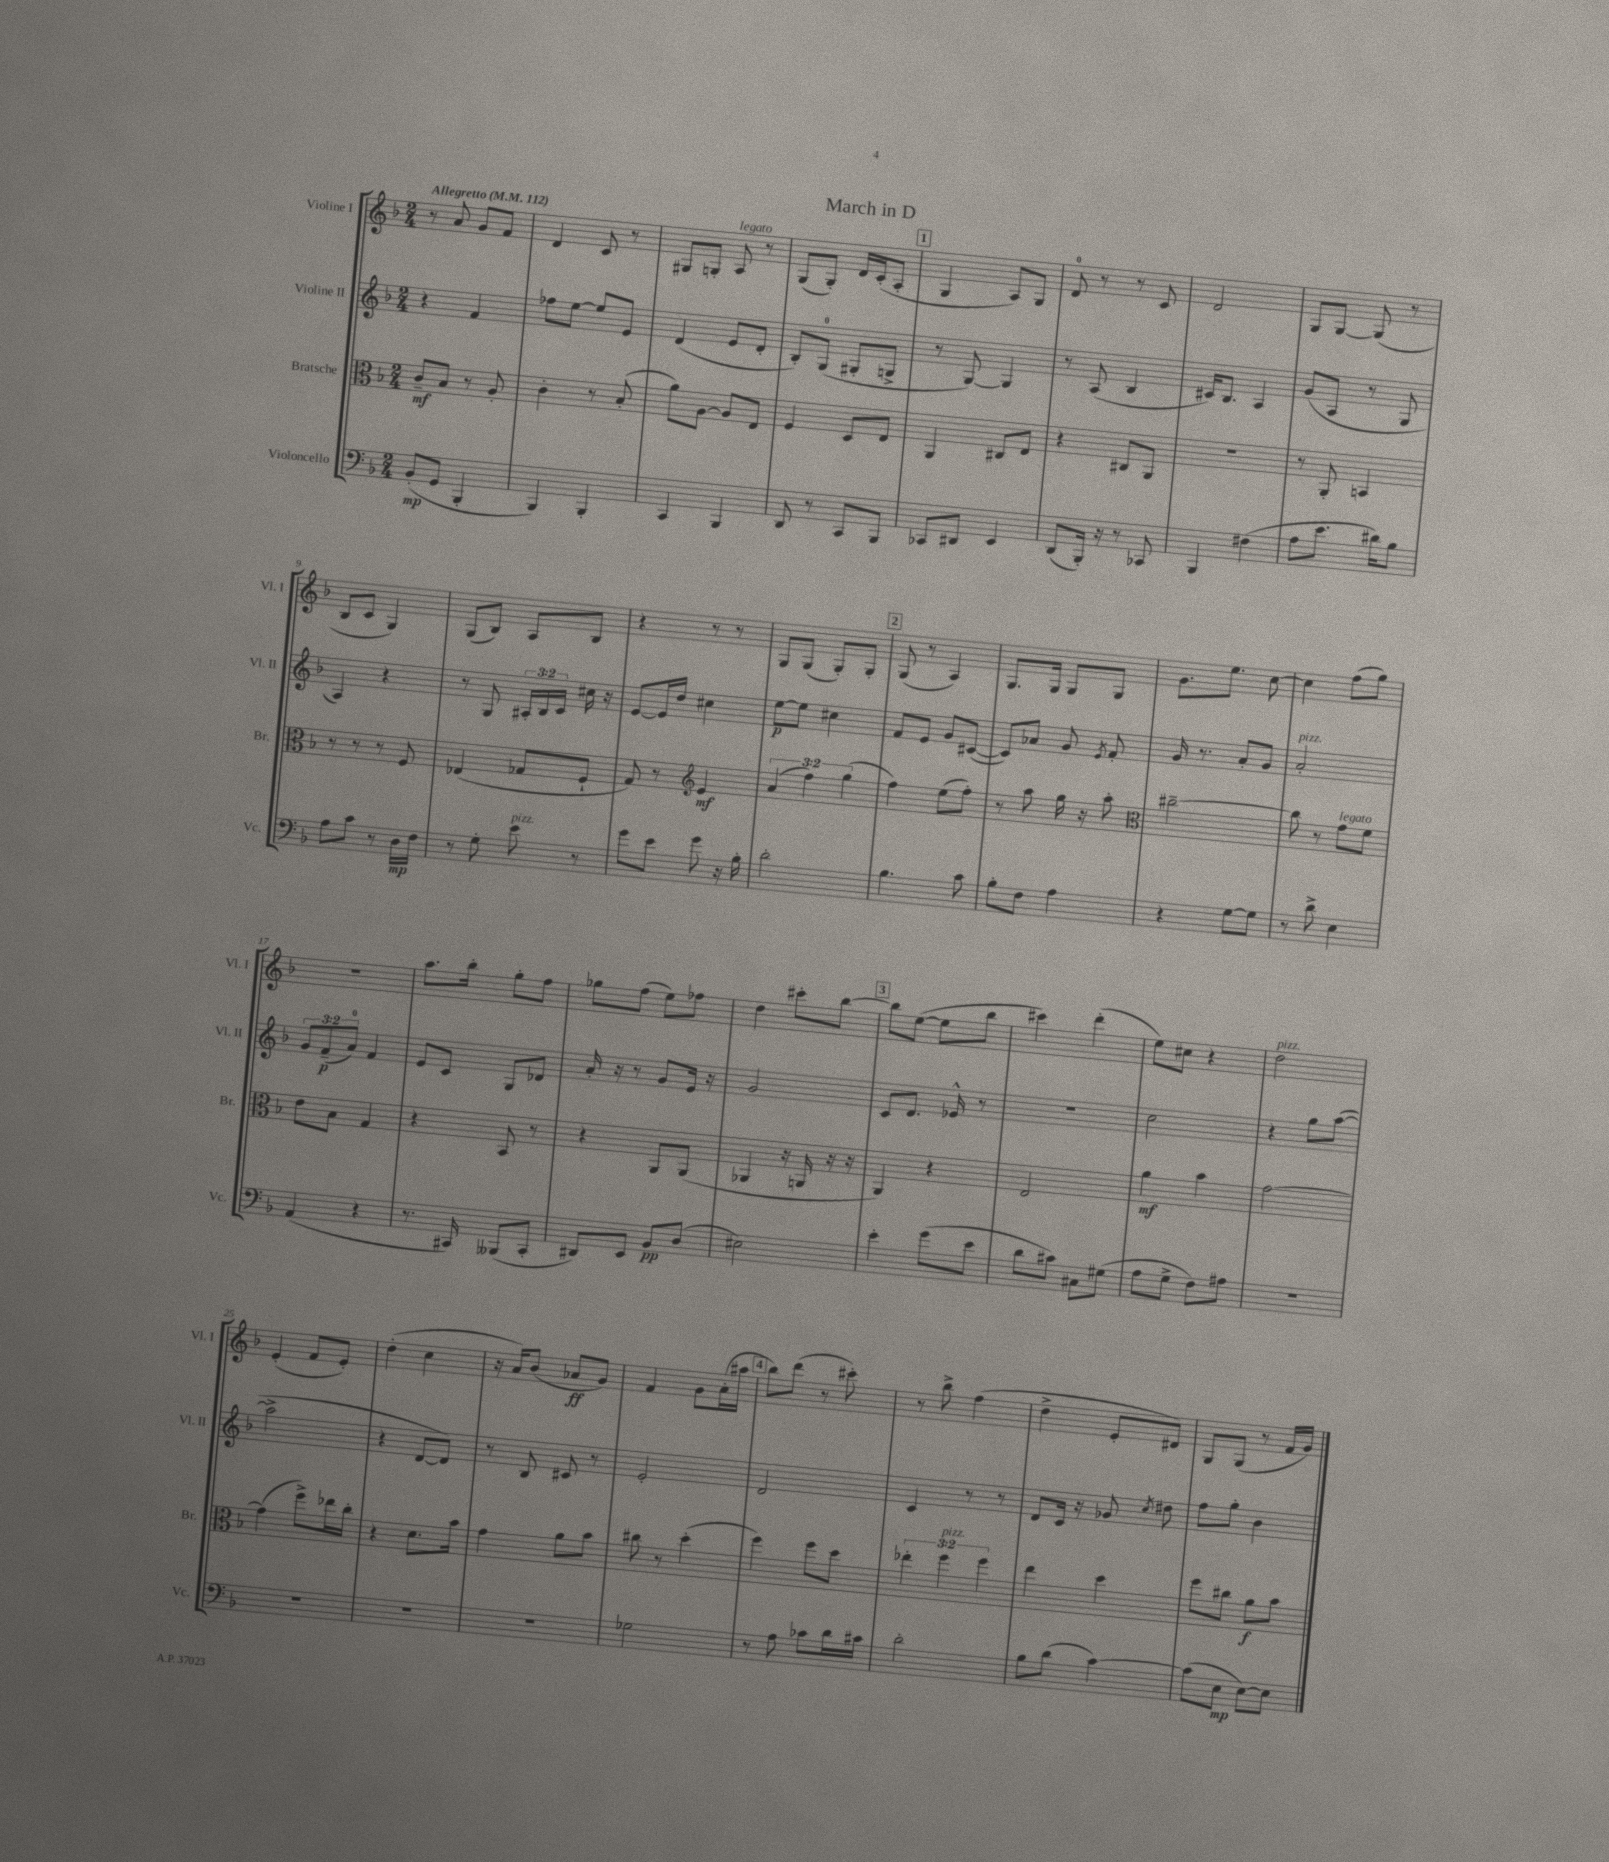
\header { title = "March in D" }
<<
\new StaffGroup <<
\new Staff = "s0" \with { instrumentName = "Violine I" shortInstrumentName = "Vl. I" } {
    \clef treble \key f \major \numericTimeSignature \time 2/4 \tempo "Allegretto" 4 = 112
    \autoBeamOff r8 a'8 g'8[ f'8] |
    d'4 c'8 r8 |
    gis8[ g8]-. a8^\markup { \italic "legato" } r8 |
    g8[( g8]-.) d'16[ c'16-.( a8]-. |
    \mark \markup { \box "1" } g4 a8[) g8] |
    d'8-0 r8 r8 c'8 |
    d'2 |
    g8[ g8]~ g8( r8 |
    bes8[ c'8] g4) |
    g8[( bes8]) a8[ bes8] |
    r4 r8 r8 |
    g8[ g8]( g8[-.) g8]-. |
    \mark \markup { \box "2" } g8( r8 a4) |
    g8.[ g16] g8[ g8] |
    g'8.[ e''8.] c''8~ |
    c''4 f''8[( g''8]) |
    R2 |
    a''8.[ bes''16]-. g''8[-. f''8] |
    ges''8[ f''8]( e''8[) fes''8] |
    d''4 cis'''8[-. bes''8]~ |
    \mark \markup { \box "3" } bes''8[ e''8]~( e''8[ bes''8] |
    cis'''4) d'''4-.( |
    e''8[) cis''8] r4 |
    d''2^\markup { \italic "pizz." } |
    e'4-.( f'8[ e'8]-.) |
    d''4-.( c''4 |
    r16 a'16[) bes'8]( aes'8[\ff g'8]) |
    f'4 g'8[ a'16-.( ais''16] |
    \mark \markup { \box "4" } bes''8[) d'''8]( r8 cis'''8-.) |
    r8 bes''8-> f''4( |
    d''4-> e'8[-. dis'8]) |
    g8[ g8]( r8 f'16[ g'16]) \bar "|." |
}
\new Staff = "s1" \with { instrumentName = "Violine II" shortInstrumentName = "Vl. II" } {
    \clef treble \key f \major \numericTimeSignature \time 2/4 \override Staff.TupletNumber.text = #tuplet-number::calc-fraction-text
    \autoBeamOff r4 f'4 |
    fes''8[ e''8]~ e''8[ e'8] |
    d'4( e'8[ d'8]-. |
    bes8[-.) g8]-0( gis8[-. g8]-> |
    \mark \markup { \box "1" } r8 g8~) g4 |
    r8 a8( bes4 |
    cis'16[) bes8.] a4 |
    g'8[( a8] r8 g8 |
    a4) r4 |
    r8 g8 \tuplet 3/2 { ais16[-. bes16 c'16] } cis''16 r16 |
    e'8[~ e'16 d''16] cis''4 |
    e''8[~\p e''8] cis''4 |
    \mark \markup { \box "2" } f'8[ e'8] g'8[ cis'8]~( |
    cis'8[) aes'8] g'8 \acciaccatura { e'8 } f'8-. |
    g'16 r8. a'8[-. g'8] |
    a'2-.^\markup { \italic "pizz." } |
    \tuplet 3/2 { g'8[ f'8--\p( a'8]-0) } f'4 |
    e'8[ c'8] g8[ des'8] |
    a'16-. r16 r8 g'8[ e'16] r16 |
    g'2 |
    \mark \markup { \box "3" } c'8[ d'8.] ees'16-^ r8 |
    r2 |
    c''2 |
    r4 g''8[ a''8]~( |
    a''2-> |
    r4 d'8[~ d'8]) |
    r8 bes8 cis'8 r8 |
    e'2-. |
    \mark \markup { \box "4" } d'2 |
    c'4 r8 r8 |
    d'8[ c'16] r16 ges'8 \acciaccatura { c''8 } dis''8 |
    f''8[ g''8]-. bes'4 \bar "|." |
}
\new Staff = "s2" \with { instrumentName = "Bratsche" shortInstrumentName = "Br." } {
    \clef alto \key f \major \numericTimeSignature \time 2/4 \override Staff.TupletNumber.text = #tuplet-number::calc-fraction-text
    \autoBeamOff c'8[--\mf bes8] r8 a8-. |
    c'4-. r8 bes8-.( |
    a'8[) a8]~ a8[ e8] |
    f4 d8[ e8] |
    \mark \markup { \box "1" } a,4 cis8[ e8] |
    r4 cis8[ a,8] |
    R2 |
    r8 a,8-. b,4 |
    r8 r8 r8 f8 |
    ees4( ges8[ f8]-! |
    g8) r8 \clef treble e'4\mf |
    \tuplet 3/2 { a'4( f''4) g''4( } |
    \mark \markup { \box "2" } f''4) e''8[( f''8]-.) |
    r8 a''8 g''16 r16 a''8-. |
    \clef alto cis''2~-- |
    cis''8 r8 g'8[^\markup { \italic "legato" } f'8] |
    e'8[ bes8] g4 |
    r4 bes,8 r8 |
    r4 a,8[ a,8]( |
    aes,4 r16 a,16 r16 r16 |
    \mark \markup { \box "3" } a,4) r4 |
    e2 |
    a'4\mf bes'4 |
    g'2~ |
    g'4( f''8[->) ees''16 c''16]-. |
    r4 d'8.[ bes'16] |
    g'4 a'8[ bes'8] |
    cis''8 r8 d''4-.( |
    \mark \markup { \box "4" } f''4) f''8[ d''8] |
    \tuplet 3/2 { ees''4-. f''4^\markup { \italic "pizz." } f''4 } |
    e''4 d''4 |
    f''8[ cis''8] a'8[\f bes'8] \bar "|." |
}
\new Staff = "s3" \with { instrumentName = "Violoncello" shortInstrumentName = "Vc." } {
    \clef bass \key f \major \numericTimeSignature \time 2/4
    \autoBeamOff bes,8[-.\mp( g,8] bes,,4-. |
    bes,,4) bes,,4-. |
    c,4 bes,,4 |
    d,8 r8 c,8[ bes,,8] |
    \mark \markup { \box "1" } ces,8[ dis,8] e,4 |
    d,8[( bes,,16]-.) r16 r8 ces,8 |
    bes,,4 fis4( |
    a8[ e'8.] dis'16[) bes8] |
    a8[ c'8] r8 d16[\mp f16] |
    r8 g8-. e'8^\markup { \italic "pizz." } r8 |
    g'8[ e'8] g'8 r16 bes16-. |
    d'2-. |
    \mark \markup { \box "2" } bes4. c'8 |
    bes8[-. f8] a4 |
    r4 g8[~ g8] |
    r8 d'8-> e4 |
    a,4( r4 |
    r8. cis,16) beses,,8[( cis,8]-. |
    dis,8[) e,8] bes,8[\pp d8]( |
    eis2) |
    \mark \markup { \box "3" } e'4-. g'8[( e'8] |
    d'8[ cis'8]) cis8[ gis8]( |
    a8[ g8]-> f8[) ais8] |
    R2 |
    R2 |
    R2 |
    R2 |
    ges2 |
    \mark \markup { \box "4" } r8 a8 ces'8[ d'16 cis'16] |
    d'2-. |
    bes8[ d'8]( c'4~) |
    c'8[( e8]\mp e8[~) e8] \bar "|." |
}
>>
>>
